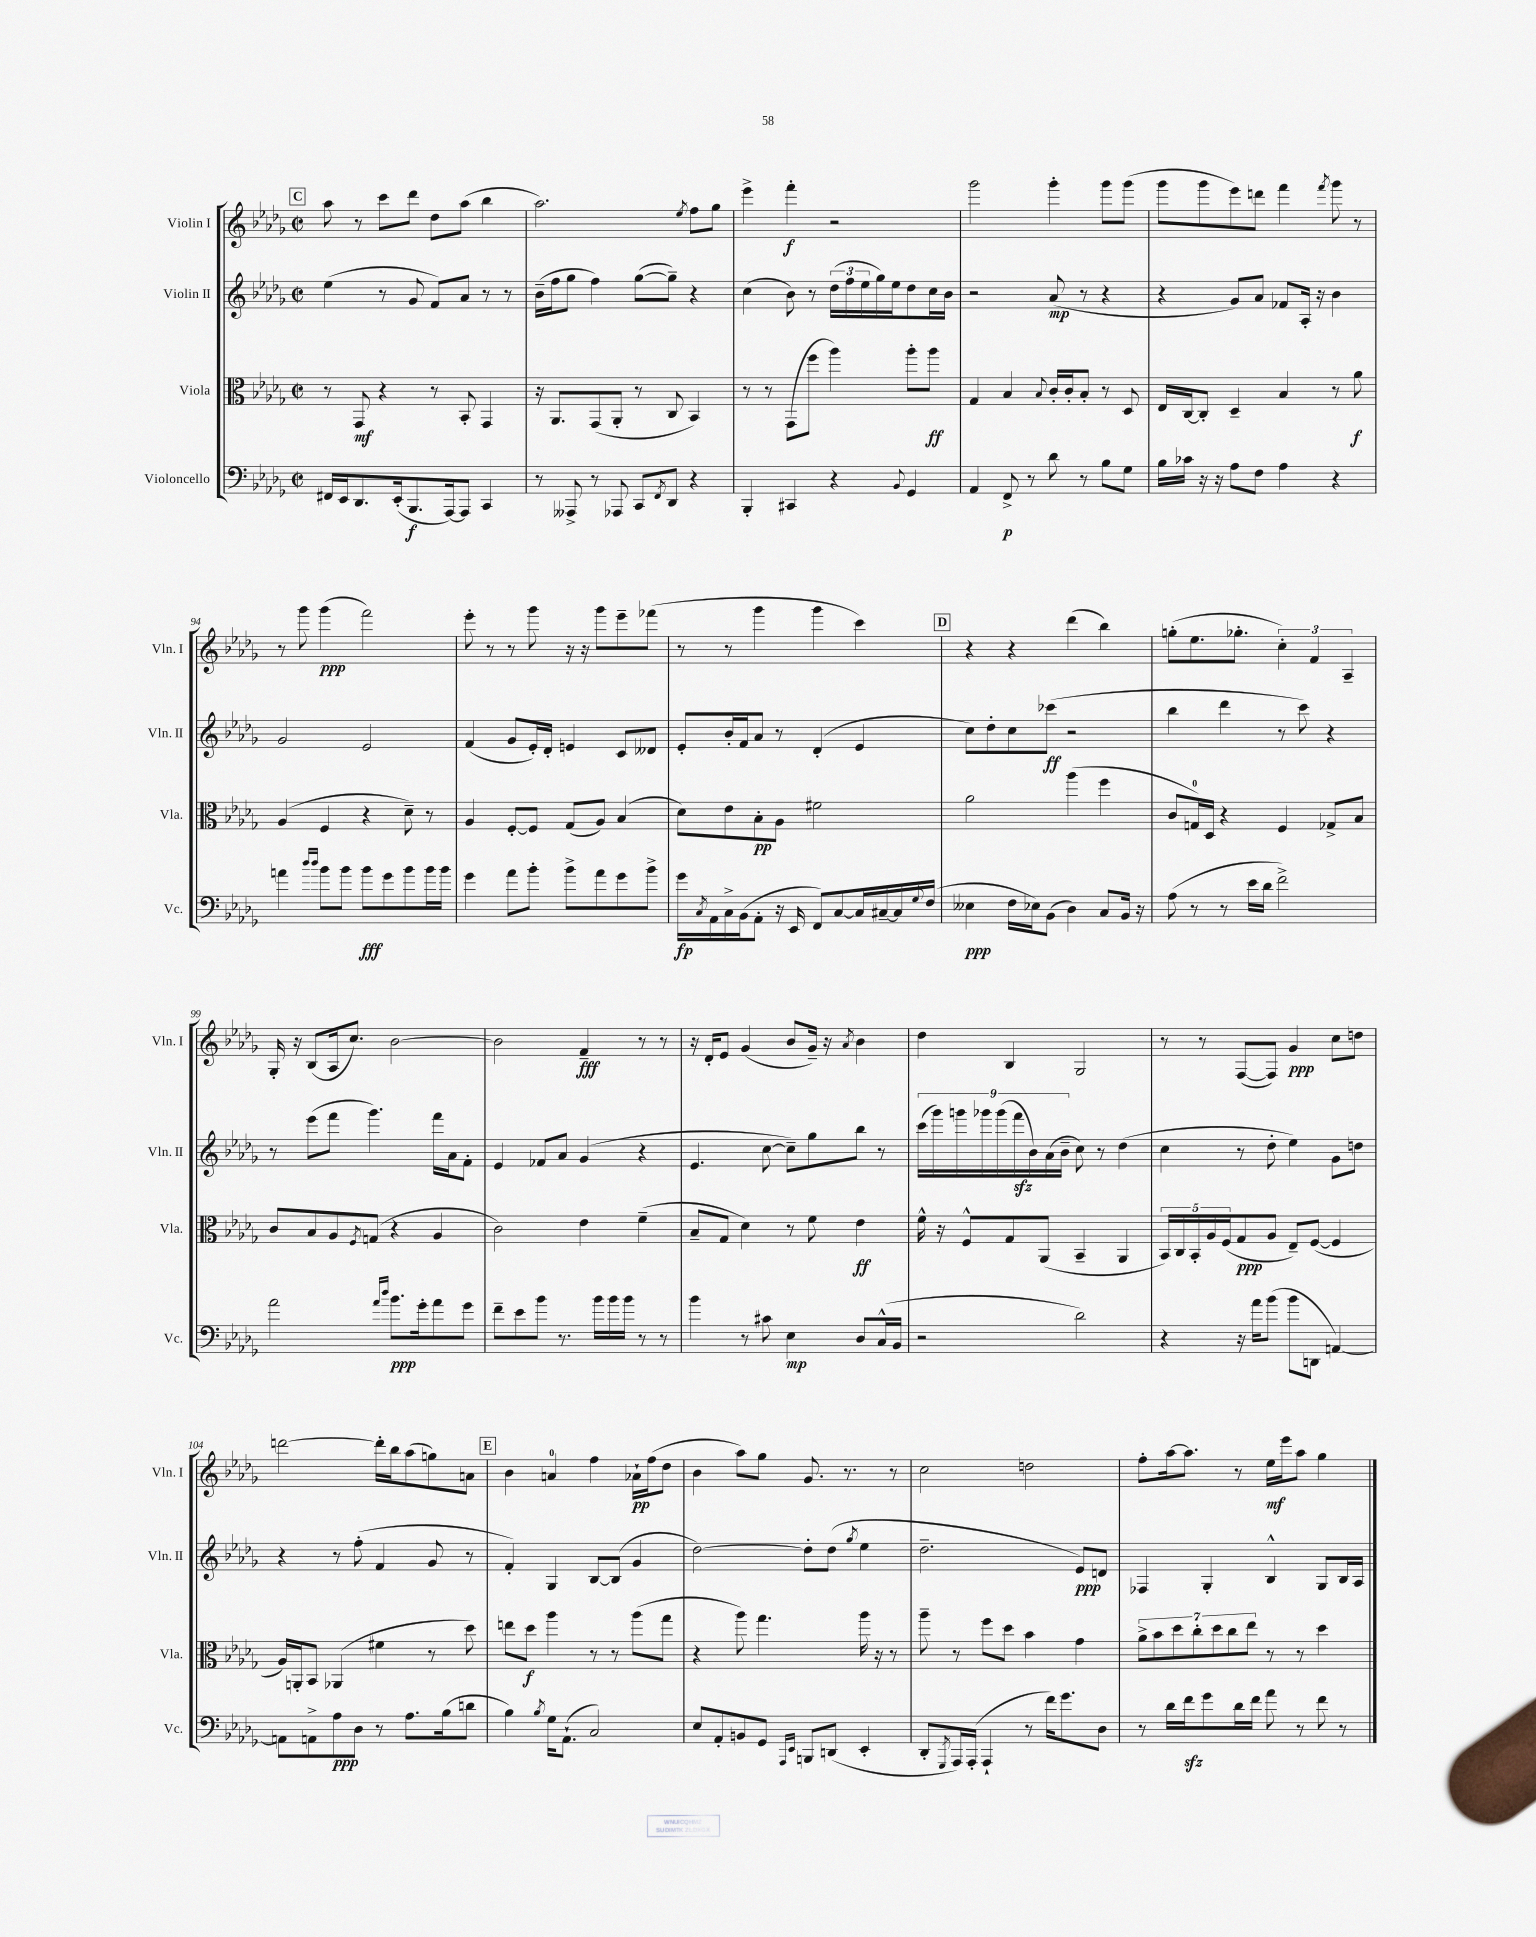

**kern	**kern	**kern	**kern
*staff4	*staff3	*staff2	*staff1
*clefF4	*clefC3	*clefG2	*clefG2
*k[b-e-a-d-g-]	*k[b-e-a-d-g-]	*k[b-e-a-d-g-]	*k[b-e-a-d-g-]
*M2/2	*M2/2	*M2/2	*M2/2
*met(c|)	*met(c|)	*met(c|)	*met(c|)
16FF#	8r	(4ee-	8aa-
16EE-	.	.	.
8.DD-	8GG-	.	8r
.	4r	8r	8ccc
(16EE-'	.	.	.
8.BBB-	.	8g-	8ddd-
.	8r	8f)	8dd-
[16AAA-)	.	.	.
8AAA-]	8BB-'	8a-	(8aa-
4CC	4GG-	8r	4bb-
.	.	8r	.
=	=	=	=
8r	16r	(16b-~	2.aa-)
.	8.AA-	16ff	.
8AAA--^	.	8gg-	.
8r	(8GG-	4ff)	.
8AAA-	8AA-'	.	.
8CC	8r	([8gg-	.
8qFF	.	.	.
8DD-	8C	8gg-~])	.
.	.	.	8qee-
4r	4BB-)	4r	8ff
.	.	.	8gg-
=	=	=	=
4BBB-'	8r	(4cc	4eee-^
.	8r	.	.
4CC#	(8GG-	8b-)	4fff'
.	8ff	8r	.
4r	4aa-)	(24dd-	2r
.	.	24ff	.
.	.	24ee-	.
.	.	16gg-)	.
.	.	16ee-	.
8qqBB-	.	.	.
4GG-	8aa-'	8dd-	.
.	8aa-	16cc	.
.	.	16b-	.
=	=	=	=
4AA-	4G-	2r	2ggg-
8FF^	4B-	.	.
8r	.	.	.
.	8qqB-	.	.
8d-	16c'	(8a-	4ggg-'
.	16c'	.	.
8r	8B-'	8r	.
8B-	8r	4r	8ggg-
8G-	8D-	.	(8ggg-
=	=	=	=
16B-	16E-	4r	8ggg-
16c-	[16C	.	.
16r	8C']	.	8ggg-
16r	.	.	.
8A-	4D-~	8g-)	8eee-)
8F	.	8a-	8ddd
4A-	4B-	8f-	4fff
.	.	16A-'	.
.	.	16r	.
.	.	.	8qfff
4r	8r	4b-	8ggg-
.	8a-	.	8r
=	=	=	=
4a	(4A-	2g-	8r
.	.	.	8ggg-
16qqdd-	.	.	.
16qqdd-	.	.	.
8b-	4F	.	(4ggg-
8b-	.	.	.
8b-	4r	2e-	2fff)
8g-	.	.	.
8b-	8d-~)	.	.
16b-	8r	.	.
16b-	.	.	.
=	=	=	=
4g-	4A-	(4f	8eee-'
.	.	.	8r
8a-	[8F'	8g-	8r
8b-'	8F]	16e-')	8ggg-
.	.	16d-'	.
8b-^	(8G-	4e	16r
.	.	.	16r
8a-	8A-)	.	8ggg-
8g-	(4B-	8c	8eee-~
8b-^	.	8d--	(8fff-
=	=	=	=
16g-	8d-)	8e-'	8r
8qC	.	.	.
16AA-	.	.	.
16C^	8e-	16b-'	8r
(16BB-	.	16f	.
8AA-'	8B-'	8a-	4ggg-
16r	8A-	8r	.
16EE-	.	.	.
8FF)	2f#	(4d-'	4ggg-
[8C	.	.	.
16C]	.	4e-	4ccc)
[16C#~	.	.	.
16C#]	.	.	.
8qqG-	.	.	.
(16F	.	.	.
=	=	=	=
4E--	2a-	8cc)	4r
.	.	8dd-'	.
16F	.	8cc	4r
16E-)	.	.	.
(8BB-	.	(8ccc-	.
4D-)	(4aa-	2r	(4ddd-
8C	4ff	.	4bb-)
16BB-	.	.	.
16r	.	.	.
=	=	=	=
(8A-	8c	4bb-	(8gg'
8r	16G)	.	8.ee-
.	16D-	.	.
8r	4r	4ddd-	.
.	.	.	8.gg-'
16e-	.	.	.
16d-	.	.	.
2f^)	4F	8r	6cc')
.	.	8ccc)	.
.	.	.	6f
.	8G-^	4r	.
.	.	.	6A-~
.	8B-	.	.
=	=	=	=
2a-	8c	8r	16G-'
.	.	.	16r
.	8B-	(8eee-	(8B-
.	8A-	8fff	16A-
.	.	.	8.cc)
.	8qF	.	.
.	(8G	4.ggg-)	.
16qqa-	.	.	.
16qqdd-	.	.	.
8.b-	4r	.	[2b-
16g-'	.	.	.
8a-	4A-	16fff	.
.	.	16a-	.
8g-	.	8f'	.
=	=	=	=
8f~	2c)	4e-	2b-]
8e-	.	.	.
8b-	.	8f-	.
8.r	.	8a-	.
.	4e-	(4g-	4f~
16b-	.	.	.
16b-	.	.	.
16b-	.	.	.
8r	(4f~	4r	8r
8r	.	.	8r
=	=	=	=
4b-	8B-~	4.e-	16r
.	.	.	16d-'
.	8G-	.	8e-
8r	4d-)	.	(4g-
8c#	.	[8cc	.
4E-	8r	8cc~])	8b-
.	8f	8gg-	16g-~)
.	.	.	16r
.	.	.	8qa-
8D-	4e-	8bb-	4b-
(16C^^	.	8r	.
16BB-	.	.	.
=	=	=	=
2r	16f^^	(18ccc	4dd-
.	.	18ggg-)	.
.	16r	.	.
.	.	18ggg	.
.	8F^^	.	.
.	.	18ggg-	.
.	.	(18ggg-	.
.	8G-	.	4B-
.	.	18fff	.
.	.	18b-)	.
.	(8AA-	.	.
.	.	(18a-	.
.	.	18b-~	.
2d-)	4BB-~	8cc)	2G-
.	.	8r	.
.	4AA-	(4dd-	.
=	=	=	=
4r	20BB-)	4cc	8r
.	20C	.	.
.	20BB-'	.	.
.	.	.	8r
.	20A-	.	.
.	(20F	.	.
16r	8G-	8r	([8F
16a-	.	.	.
(8b-	8A-	8dd-'	8F])
8b-	8E-~)	4ee-)	4g-
8DD	([8F	.	.
[4AA)	4F]	8g-	8cc
.	.	8dd	8dd
=	=	=	=
8AA]	16A-)	4r	[2ddd
.	16AA'	.	.
8AA^	8BB-	.	.
8A-	(4AA-	8r	.
8D-	.	(8ff'	.
8r	4f#	4f	16ddd']
.	.	.	16bb-
8.A-	.	.	(8aa-
.	8r	8g-	8gg)
(16B-	.	.	.
8d	8dd-)	8r	8a
=	=	=	=
4B-)	8ee	4f')	4b-
.	8dd-	.	.
8qB-	.	.	.
16G-	4aa-	4G-	4a
(8.AA-`	.	.	.
2C)	8r	[8B-	4ff
.	8r	(8B-]	.
.	(8aa-	4g-	16a-`
.	.	.	(16ff
.	8gg-	.	8dd-
=	=	=	=
8E-	4r	[2dd-)	4b-
8AA-'	.	.	.
8BB	8aa-)	.	8aa-)
8GG-	4.gg-	.	8gg-
16qqAAA-	.	.	.
16qqEE-	.	.	.
8BBB	.	8dd-']	8.g-
(8DD	.	(8dd-	.
.	.	.	8.r
.	.	8qgg-	.
4EE-'	16aa-	4ee-	.
.	16r	.	.
.	8r	.	8r
=	=	=	=
8DD-'	8aa-~	2.dd-~	2cc
8qGGG-	.	.	.
16AAA-)	8r	.	.
(16AAA-'	.	.	.
4AAA-`	8ff	.	.
.	8dd-	.	.
8r	4b-	.	2dd
16f)	.	.	.
8.g-	.	.	.
.	4g-	8e-)	.
8D-	.	8d	.
=	=	=	=
8r	14a-^	4F-	8ff'
.	14b-	.	.
16d-	.	.	[16aa-
.	14dd-	.	.
16f	.	.	8.aa-]
.	14cc'	.	.
8g-	.	4G-'	.
.	14dd-	.	.
.	14cc	.	.
16d-	.	.	8r
.	14ee-	.	.
16f	.	.	.
8a-	8r	4B-^^	16ee-
.	.	.	16eee-
8r	8r	.	8aa-
8f	4dd-	8G-	4gg-
8r	.	16B-	.
.	.	16A-	.
==	==	==	==
*-	*-	*-	*-
